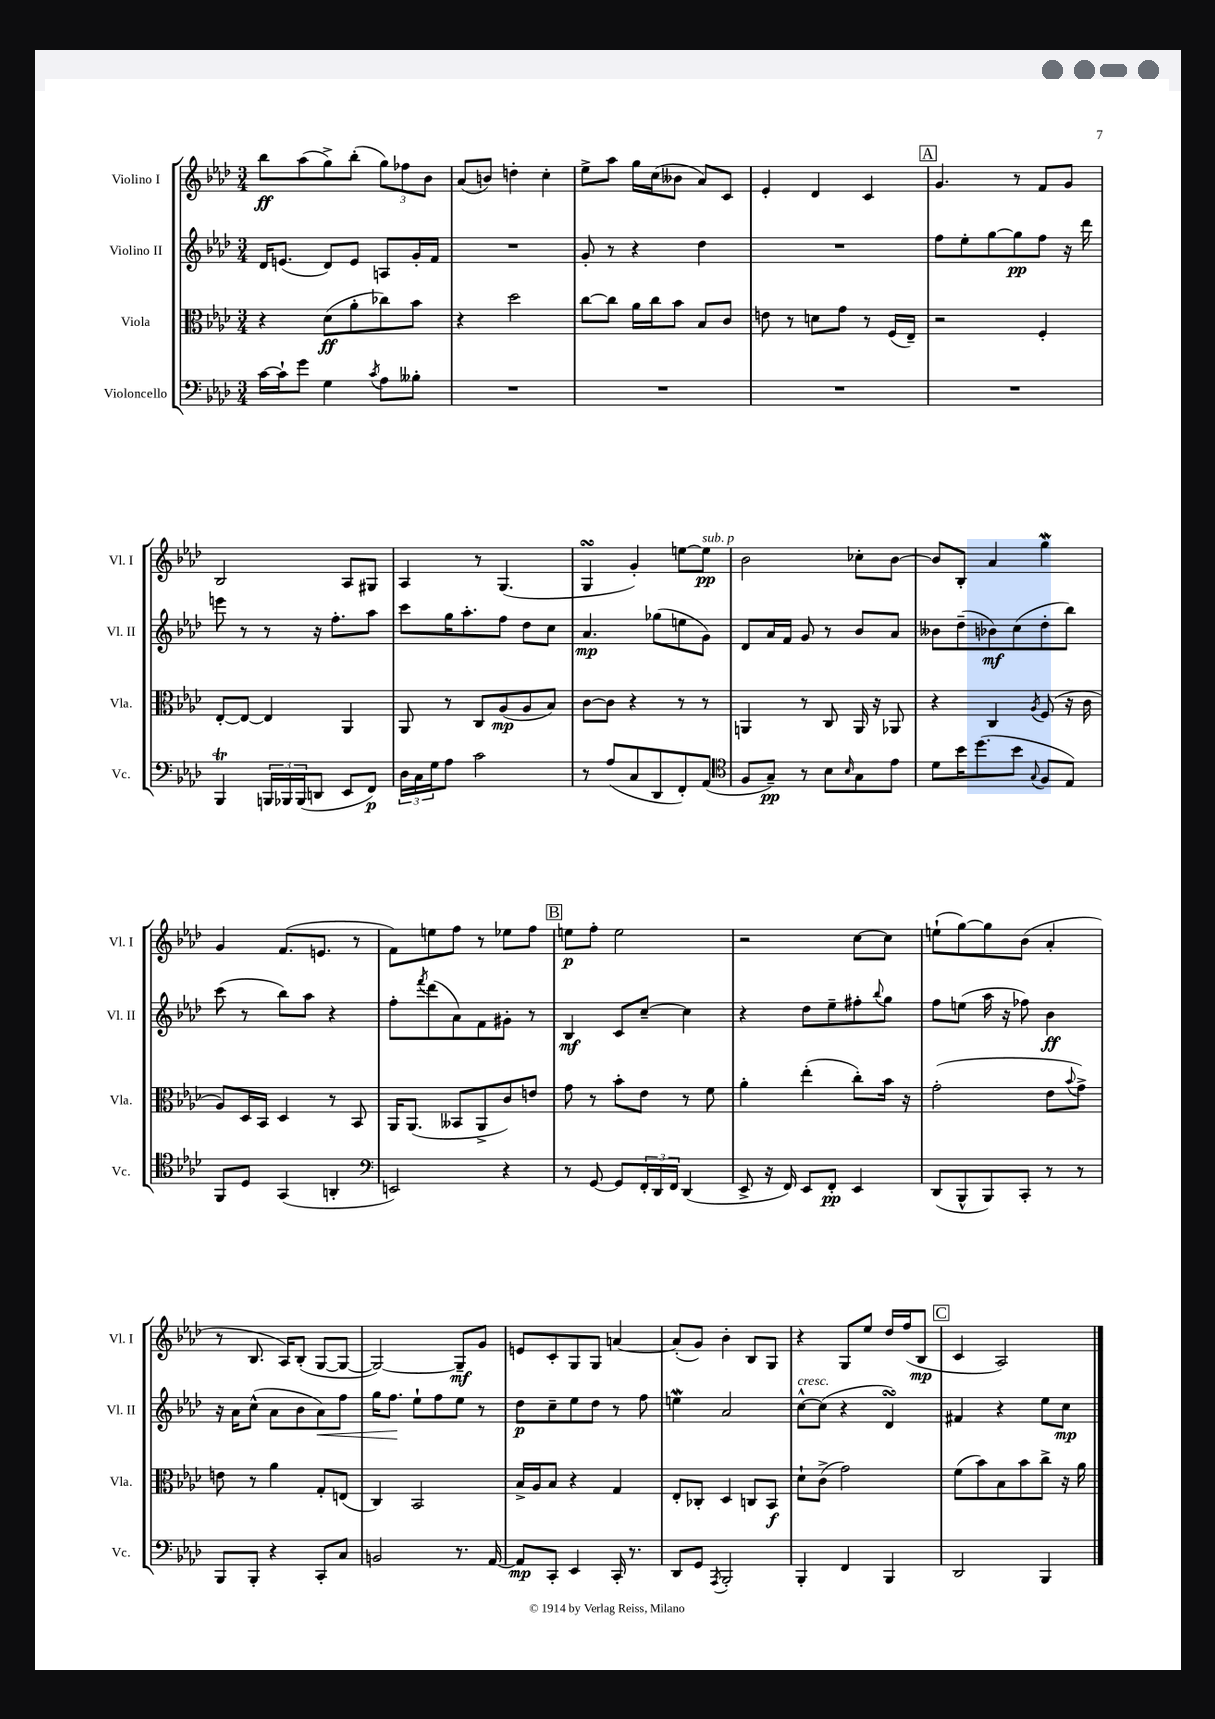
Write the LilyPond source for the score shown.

<<
\new StaffGroup <<
\new Staff = "s0" \with { instrumentName = "Violino I" shortInstrumentName = "Vl. I" } {
    \clef treble \key aes \major \numericTimeSignature \time 3/4
    bes''8\ff aes''8( g''8->) bes''8-.( \tuplet 3/2 { g''8) fes''8 bes'8 } |
    aes'8( b'8) d''4-. c''4-. |
    ees''8-> aes''8 g''16 c''16( beses'8 aes'8) c'8 |
    ees'4-. des'4 c'4 |
    \mark \markup { \box "A" } g'4. r8 f'8 g'8 |
    bes2 aes8 gis8 |
    aes4 r8 g4.( |
    g4\turn g'4-.) e''8~ e''8\pp^\markup { \italic "sub. p" } |
    bes'2 ces''8-. bes'8~ |
    bes'8 bes8-. aes'4 g''4\mordent |
    g'4 f'8.( e'8. r8 |
    f'8) e''8 f''8 r8 ees''8 f''8 |
    \mark \markup { \box "B" } e''8\p f''8-. e''2 |
    r2 c''8~ c''8 |
    e''8-!( g''8~) g''8 bes'8( aes'4-. |
    r8 bes8. aes16) bes8-.( g8~ g8~ |
    g2~) g8--\mf g'8 |
    e'8 c'8-. g8 g8 a'4~ |
    a'8-.( g'8) bes'4-. bes8 g8 |
    r4 g8 ees''8 des''16 f''16( bes8\mp |
    \mark \markup { \box "C" } c'4 aes2) \bar "|." |
}
\new Staff = "s1" \with { instrumentName = "Violino II" shortInstrumentName = "Vl. II" } {
    \clef treble \key aes \major \numericTimeSignature \time 3/4
    des'16 e'8.( des'8) e'8 a8 g'16-. f'16 |
    R2. |
    g'8-. r8 r4 des''4 |
    R2. |
    \mark \markup { \box "A" } f''8 ees''8-. g''8~ g''8\pp f''8 r16 des'''16 |
    e'''8 r8 r8 r16 f''8.-. aes''8 |
    c'''8 g''16 aes''8.-. f''8 des''8 c''8 |
    aes'4.\mp ges''8( e''8 g'8) |
    des'8 aes'16 f'16 g'8 r8 bes'8 aes'8 |
    beses'8 des''8--( bes'8\mf) c''8( des''8-. bes''8) |
    c'''8( r8 bes''8) aes''8 r4 |
    f''8-. \acciaccatura { f'''8 } des'''8( aes'8) f'8 gis'8-. r8 |
    \mark \markup { \box "B" } bes4\mf c'8 c''8~-- c''4 |
    r4 des''8 ees''8-- fis''8-. \appoggiatura { bes''8 } g''8 |
    f''8 e''8( aes''16 r16 fes''8) bes'4\ff |
    r16 aes'16 c''8-^( aes'8 bes'8 aes'8\<) f''8 |
    g''16 f''8.\! ees''8-! f''8 ees''8 r8 |
    des''8\p c''8-- ees''8 des''8 r8 f''8 |
    e''4\mordent aes'2 |
    c''8~-^^\markup { \italic "cresc." } c''8( r4 des'4\turn) |
    \mark \markup { \box "C" } fis'4 r4 ees''8 c''8\mp \bar "|." |
}
\new Staff = "s2" \with { instrumentName = "Viola" shortInstrumentName = "Vla." } {
    \clef alto \key aes \major \numericTimeSignature \time 3/4
    r4 des'8\ff( aes'8-. ces''8) bes'8 |
    r4 des''2 |
    c''8~ c''8 aes'16 c''16 bes'8 bes8 c'8 |
    e'8 r8 d'8 g'8 r8 f16( ees16--) |
    \mark \markup { \box "A" } r2 f4-. |
    ees8~-. ees8~ ees4 aes,4 |
    aes,8 r8 c8 aes8\mp( aes8 bes8) |
    c'8~ c'8 r4 r8 r8 |
    a,4 r8 c8 a,16 r16 aes,8 |
    r4 c4 \acciaccatura { aes8 } f8( r16 c'16 |
    aes8) des16 bes,16 des4 r8 bes,8 |
    aes,16 aes,8.( beses,8 aes,8-> c'8) e'8 |
    \mark \markup { \box "B" } g'8 r8 bes'8-. ees'8 r8 f'8 |
    aes'4-. ees''4-.( c''8-.) bes'16 r16 |
    g'2-.( ees'8 \appoggiatura { bes'8 } g'8->) |
    e'8 r8 aes'4 g8-. e8( |
    c4) bes,2 |
    bes16-> aes16 bes8 r4 g4 |
    ees8-. ces8-. des4 c8 bes,8\f |
    des'8-! c'8->( g'2) |
    \mark \markup { \box "C" } f'8( bes'8) bes8 bes'8 c''8-> r16 aes'16 \bar "|." |
}
\new Staff = "s3" \with { instrumentName = "Violoncello" shortInstrumentName = "Vc." } {
    \clef bass \key aes \major \numericTimeSignature \time 3/4
    c'16~ c'16-! g'8 g4 \acciaccatura { c'8 } aes8 beses8-. |
    R2. |
    R2. |
    R2. |
    \mark \markup { \box "A" } R2. |
    bes,,4\trill \tuplet 3/2 { b,,16 bes,,16 bes,,16( } d,8 ees,8 f,8\p) |
    \tuplet 3/2 { des16 c16 g16 } aes8 c'2 |
    r8 aes8( c8 des,8 f,8-.) aes,8( |
    \clef tenor f8 g8--\pp) r8 bes8 \grace { bes16 } g8 ees'8 |
    des'8 bes'16 des''8.( bes'8 \appoggiatura { g8 } f8 ees8) |
    f,8 des8 g,4( a,4-. |
    \clef bass e,2) r4 |
    \mark \markup { \box "B" } r8 g,8~ g,8 \tuplet 3/2 { f,16-. des,16 f,16 } des,4( |
    ees,8-> r16 f,16) ees,8 f,8-.\pp ees,4 |
    des,8( bes,,8-^ bes,,8) c,8-. r8 r8 |
    bes,,8 bes,,8-. r4 c,8-. c8 |
    b,2 r8. aes,16~ |
    aes,8\mp c,8-. ees,4 c,16-. r8. |
    des,8 g,8 \acciaccatura { aes,,8 } bes,,2-. |
    bes,,4-. f,4 bes,,4 |
    \mark \markup { \box "C" } des,2 bes,,4 \bar "|." |
}
>>
>>
\layout { \context { \Score \remove "Bar_number_engraver" } }
